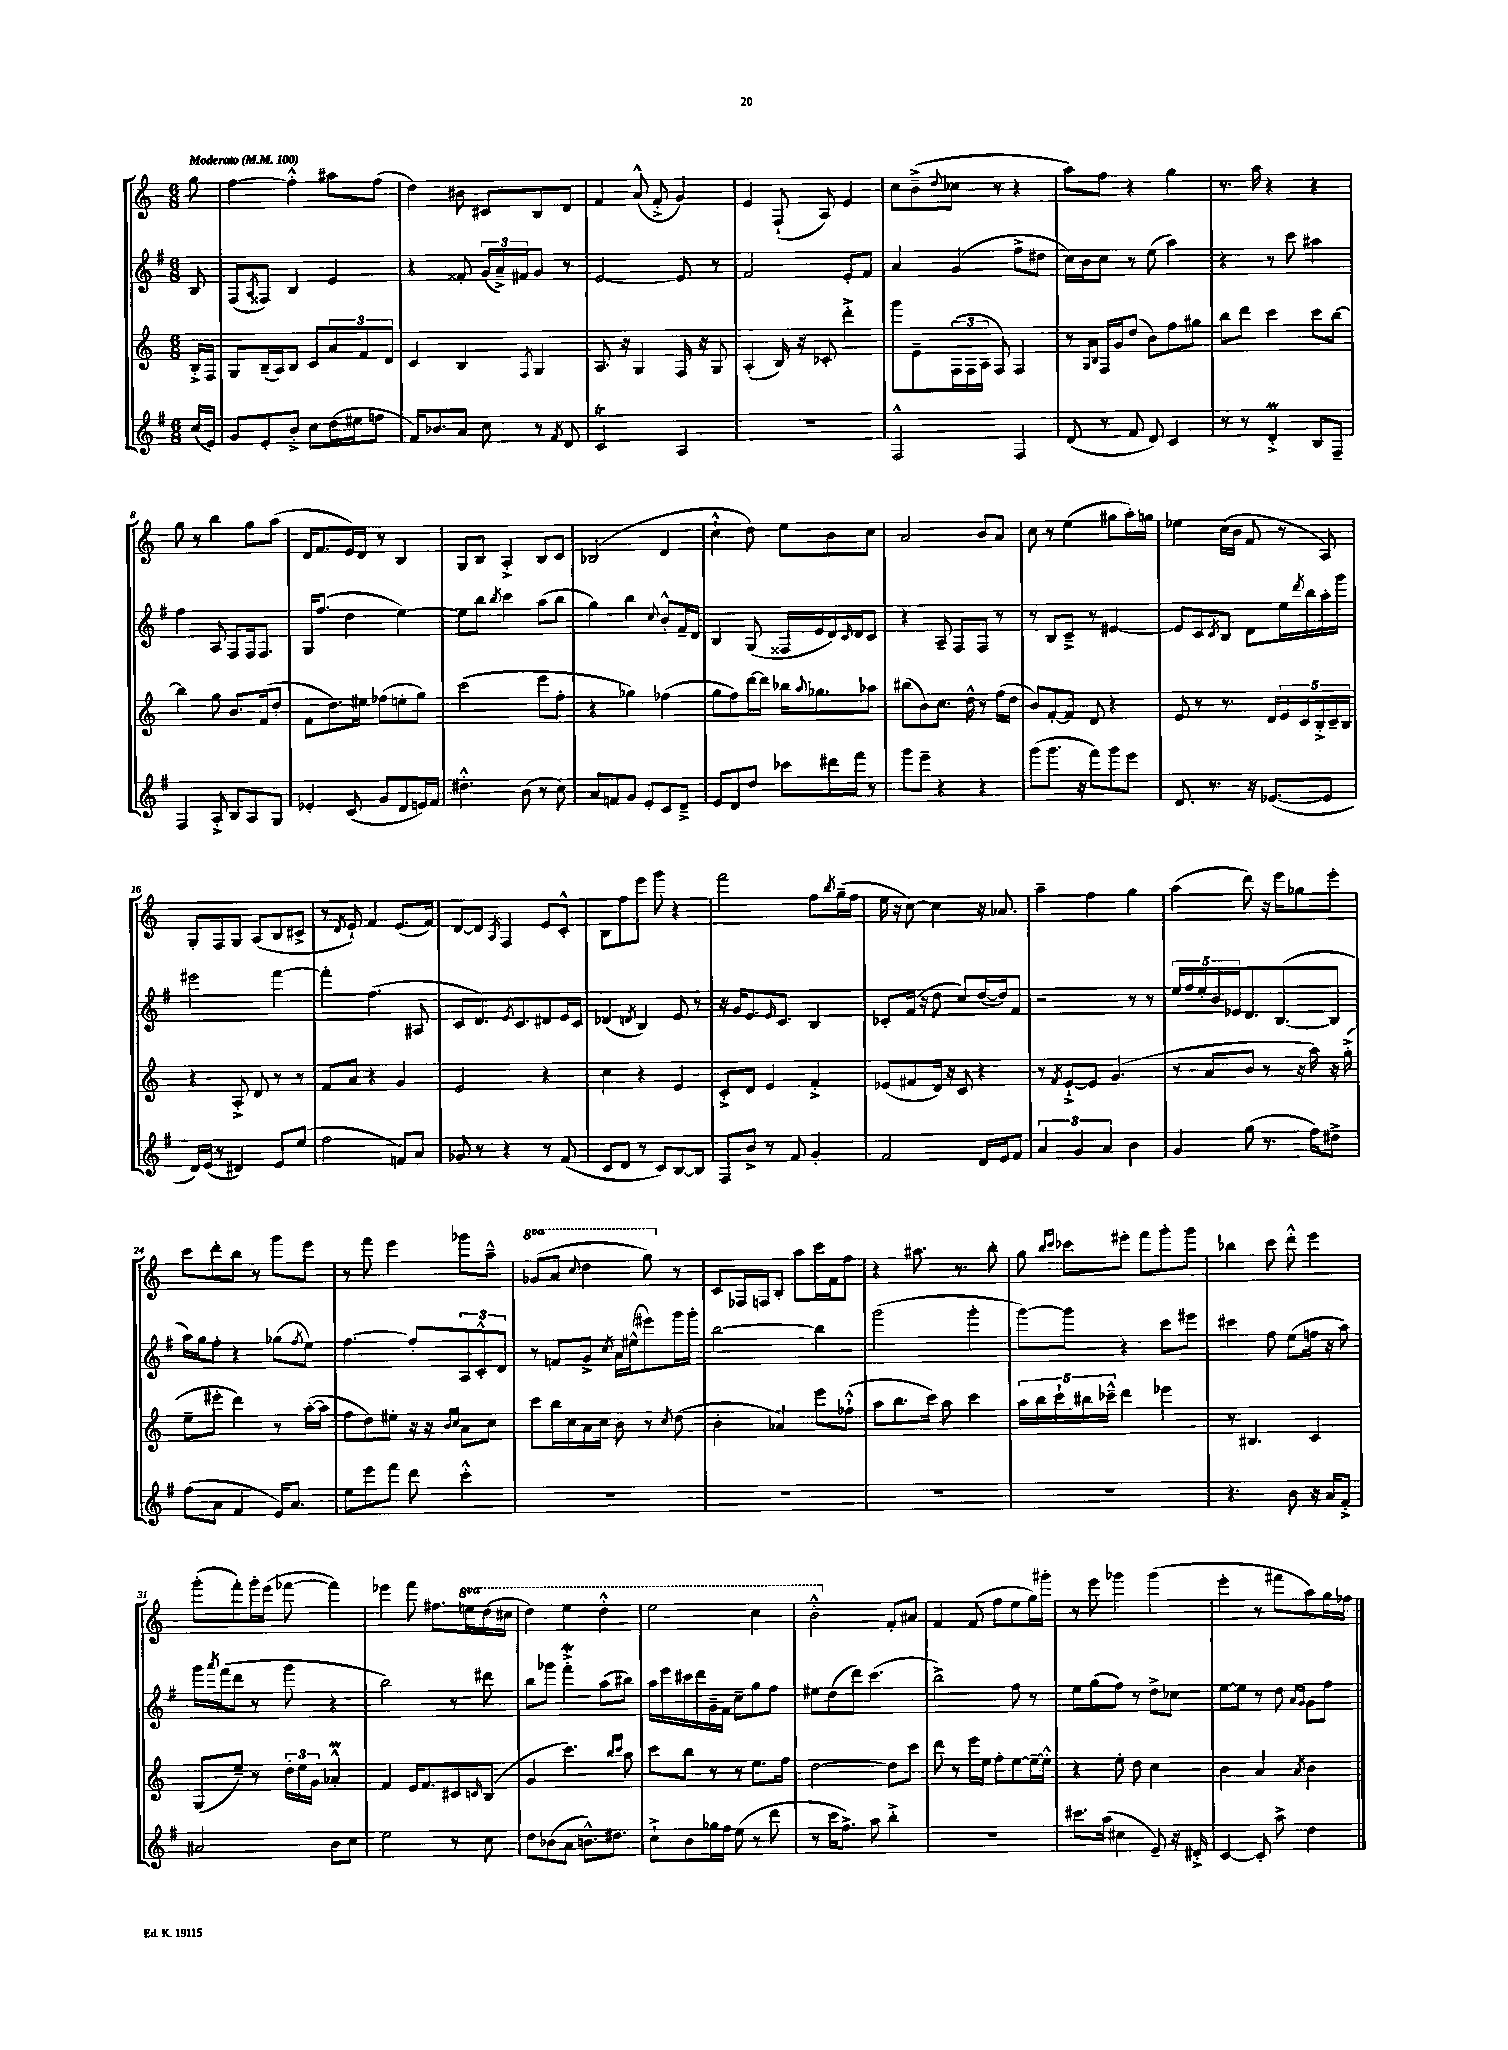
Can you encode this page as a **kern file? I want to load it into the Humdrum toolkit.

**kern	**kern	**kern	**kern
*staff4	*staff3	*staff2	*staff1
*clefG2	*clefG2	*clefG2	*clefG2
*k[f#]	*k[]	*k[f#]	*k[]
*M6/8	*M6/8	*M6/8	*M6/8
*MM100	*MM100	*MM100	*MM100
(16cc	16B'^	8B	8gg
16e)	16F	.	.
=	=	=	=
8g	8G	(8F#	[4ff
.	.	8qA	.
8e'	(16B~	8F##)	.
.	16A)	.	.
8b'^	8B	4B	4ff'^^]
8cc	8c	.	.
(16dd	12a	4e	8aa#
16ee#	.	.	.
.	12f	.	.
8ff	.	.	(8ff
.	12d	.	.
=	=	=	=
16f#)	4c	4r	4dd)
8.b-	.	.	.
8a	4B	8f##'	8b#
8cc	.	(24g	8c#
.	.	24a~^)	.
.	.	24f#	.
.	8qF	.	.
8r	4G	8g	8B
8qf#	.	.	.
8d	.	8r	8d
=	=	=	=
2c	8.A	[2e	4f
.	16r	.	.
.	4G	.	(8a^^
.	.	.	8f'^
4A	16F	8e]	4g)
.	16r	.	.
.	8G	8r	.
=	=	=	=
2.r	(4A'	2f#	4e
.	16B)	.	(8F`
.	16r	.	.
.	8c-'	.	8A)
.	4ddd'^	8e'	4e
.	.	8f#	.
=	=	=	=
2F#^^	8ggg	4a	8cc
.	8e~	.	(8b~^
.	.	.	8qqdd
.	(24F	(4g	8cc-
.	24F	.	.
.	24A	.	.
.	8F)	.	8r
4F#	4F	8ff#^	4r
.	.	8dd#	.
=	=	=	=
(8d	8r	16cc)	8aa)
.	.	16b	.
.	16qqG	.	.
.	16qqB	.	.
8r	16F	8cc	8ff
.	16g	.	.
8f#	(8dd	8r	4r
8d)	8b)	(8ee	.
4c	8ff	4aa)	4gg
.	8gg#	.	.
=	=	=	=
8r	8bb	4r	8.r
8r	8ddd	.	.
.	.	.	16aa
4d'^	4ccc	8r	4r
.	.	8ccc	.
8B	8ccc	4aa#	4r
8F#~	[8bb	.	.
=	=	=	=
4F#	4bb]	4ff#	8gg
.	.	.	8r
8A'^	8gg	8A	4bb
8B	8.b	8F#	.
8A	.	16F#	8gg
.	(16f	8.F#	.
8G	8dd'	.	(8aa
=	=	=	=
4e-'	8f	16G	16d
.	.	(8.ff#	8.f
.	8.dd)	.	.
(8c	.	4dd	16e)
.	16ee#	.	16d
8g	(8ff-	.	8r
8d	8ee'	[4ee)	4B
16e)	8gg)	.	.
16f#	.	.	.
=	=	=	=
4.dd#'^^	(2ccc	8ee]	8G
.	.	8bb	8B
.	.	8qbb	.
.	.	4ccc	4A'^
(8b	.	.	.
8r	8eee	(8aa	8B
8cc)	8ff'	8bb	8c
=	=	=	=
8a	4r	4gg)	(2B-
8f	.	.	.
8g	4gg-)	4bb	.
8e'	.	.	.
.	.	8qqcc	.
8c	(4ff-	8b'^^	4d
8d~^	.	16f#~	.
.	.	16d	.
=	=	=	=
8e	8gg	4B	4cc`^^
8d	8ff)	.	.
8dd	[16ddd	(8G	8dd)
.	16ddd]	.	.
8ccc-	16bb-	16F##	8ee
.	8qqaa	.	.
.	8.gg-	16e	.
16ddd#	.	16d)	8b
.	.	16qqc	.
16fff#	.	16d	.
8r	8aa-	8c	8cc
=	=	=	=
8ggg	(8bb#	4r	2a
8eee~	8b)	.	.
4r	8.cc	8A~	.
.	.	8F#	.
.	16dd^^	.	.
4r	8r	8F#	8b
.	(16ff	8r	8a
.	16dd	.	.
=	=	=	=
(8ggg	8b)	8r	8cc
8.ggg	[8f'	8B	8r
.	8f]	8c~^	(4ee
16r	.	.	.
8fff#)	8d	8r	.
8ggg	4r	[4e#	8gg#
8eee	.	.	16aa')
.	.	.	16gg
=	=	=	=
8.d	8e	8e#]	4ee-
.	8r	8c	.
8.r	.	.	.
.	.	8qc	.
.	8.r	8B	(16cc
.	.	.	16b
16r	.	8d	8f
([8.e-	16d	.	.
.	20e	16ee	8r
.	20c	.	.
.	.	8qddd	.
.	.	16bb	.
.	20B'^	.	.
8e-]	.	16aa'	8A)
.	20c~	.	.
.	.	16ggg	.
.	20B	.	.
=	=	=	=
16d)	4r	2eee#	8G'
(16e	.	.	.
8r	.	.	8F
4d#)	8A'^	.	8G
.	8d	.	(8A
8e	8r	[4fff#	8B
(8ee	8r	.	8c#^
=	=	=	=
2ff#	8f	4fff#']	8r
.	.	.	8qd
.	8a	.	8e`)
.	4r	(4.ff#	4f
8f)	4g	.	(8.e
8a	.	8A#	.
.	.	.	16f)
=	=	=	=
8g-	2e	8c	[8d
8r	.	8.d)	8d]
.	.	.	8qA
4r	.	.	4F
.	.	8qe	.
.	.	8.c	.
8r	4r	8d#	8e
(8f#	.	16e	8c'^^
.	.	16c	.
=	=	=	=
8c	4cc	(4d-	8B
8d	.	.	8ff
.	.	8qd	.
8r	4r	4B)	8eee
8c)	.	.	8ggg
[8B	4e	8e	4r
8B]	.	8r	.
=	=	=	=
8F#	8c'^	16r	2fff
.	.	16g	.
8b^	8d	8.e	.
8r	4e	.	.
.	.	16qqe	.
.	.	8.c	.
8f#	.	.	.
4g'	4f'^	4B	8ff
.	.	.	8qbb
.	.	.	(16gg~
.	.	.	16ff
=	=	=	=
2f#	(8e-	8c-'	16ee
.	.	.	16r
.	8f#	(16f#	[8cc)
.	.	16r	.
.	16d)	8dd	4cc]
.	16r	.	.
.	8c	8cc)	.
16d	4r	([16dd	16r
16e	.	16dd])	8.a-
8f#	.	8f#	.
=	=	=	=
6a	8r	2r	4aa~
.	8qf	.	.
.	[8e`^	.	.
6g	.	.	.
.	8e]	.	4ff
6a	.	.	.
.	(4.g	.	.
4b	.	8r	4gg
.	.	8r	.
=	=	=	=
4g	8r	20ee	(4aa
.	.	20ff#	.
.	.	20ee'	.
.	8a	.	.
.	.	20b	.
.	.	20e-	.
(8gg	8b	8.d	8ddd)
8.r	8r	.	16r
.	.	([8.B	16eee
.	16r	.	8gg-
16ff#)	16aa)	.	.
8dd#^	16r	8B]	8eee'
.	(16gg'^	.	.
=	=	=	=
(8ff#	8ee~	16aa)	8ccc
.	.	16gg	.
8a	8eee#'	8ff#'	8ddd'
4f#	4ddd)	4r	8bb
.	.	.	8r
16e)	8r	(8gg-	8ggg
8.a	.	.	.
.	.	8qff#	.
.	([16aa'	8ee)	8eee
.	16aa]	.	.
=	=	=	=
8ee	8ff	[4.ff#	8r
8eee	8dd)	.	8fff
8fff#	8ee#'	.	4eee
8ddd	16r	8ff#']	.
.	16r	.	.
.	16qqb	.	.
.	16qqcc	.	.
4ccc'^^	8a	12A	8ggg-
.	.	12c'^^	.
.	8cc	.	8aa~^^
.	.	12d	.
=	=	=	=
2.r	8ccc	8r	(8gg-
.	16bb	8f	8aa
.	16cc	.	.
.	.	.	8qqccc
.	16a	8g^	4ddd
.	16cc	.	.
.	.	8qcc	.
.	8b	16a	.
.	.	(16ee#^^	.
.	8r	8eee#)	8ggg)
.	8qcc	.	.
.	(8dd	16ggg	8r
.	.	16ggg'	.
=	=	=	=
2.r	4b'	[2bb	8c
.	.	.	16F-
.	.	.	16F
.	4a-)	.	8B'
.	.	.	8aa
.	8eee	4bb]	16ccc
.	.	.	16f
.	(8ff-`^^	.	8ff
=	=	=	=
2.r	8aa	(2ggg	4r
.	8.bb	.	.
.	.	.	8.aa#
.	16ccc)	.	.
.	8aa	.	.
.	.	.	8.r
.	4ccc	4ggg'	.
.	.	.	8bb'
=	=	=	=
2.r	20aa	[8ggg)	8gg
.	20bb	.	.
.	20ccc`	.	.
.	.	.	16qqbb
.	.	.	16qqccc
.	.	8ggg]	8ccc-
.	20bb#	.	.
.	20ccc-~^^	.	.
.	4ddd	4r	8eee#'
.	.	.	8fff
.	4eee-	8ccc	8ggg'
.	.	8eee#	8ggg
=	=	=	=
4.r	8r	4ccc#	4bb-
.	4.B#	.	.
.	.	8ff#	8ccc
8b	.	(8ee	8ddd'^^
16r	4c	16ff	4eee
16a	.	16r	.
8f#'^	.	8aa)	.
=	=	=	=
2a#	(8G	16ggg	(8ggg'
.	.	8qaaa	.
.	.	(16fff#	.
.	8ee~)	8ddd	8fff')
.	8r	8r	16ggg'
.	.	.	(16eee
.	24dd'	8ggg	[8fff-
.	24ee	.	.
.	24g	.	.
8b	4a-'^^	4r	4fff-])
8cc	.	.	.
=	=	=	=
2ee	4f	2bb)	4eee-
.	16e	.	8fff
.	8.f	.	.
.	.	.	8.ff#
8r	8c#	8r	.
.	.	.	16eee
.	16qqc	.	.
8cc	(8B	8ddd#	(16ddd
.	.	.	16ccc#
=	=	=	=
8dd	4g	8bb	4ddd)
(8b-	.	8ggg-	.
8a	4.ccc)	4fff#'^	4eee
8.b^^)	.	.	.
.	.	(8aa	4ddd'^^
8.dd#	.	.	.
.	16qqbb	.	.
.	16qqccc	.	.
.	8aa	8bb#)	.
=	=	=	=
8cc`^	8ccc	16aa	2eee
.	.	16eee	.
8b	8bb	16ccc#	.
.	.	16ddd	.
16gg-	8r	16g~	.
16ff#	.	16f#	.
(8ee	8r	8cc~	.
8r	8.ee	8gg	4ccc
8ddd	.	8ff#	.
.	16ff	.	.
=	=	=	=
8r	[2dd	8ee#	2bb'^^
16ccc	.	(8dd	.
8.ff#^)	.	.	.
.	.	8ddd)	.
8aa	.	(4.ccc	.
4bb'^	8dd]	.	8f'
.	8ccc	.	8a#
=	=	=	=
2.r	8ddd	2bb^)	4f
.	8r	.	.
.	16eee	.	(8f
.	16ee	.	.
.	8ff'	.	8ff
.	[8ee	8ff#	8ee
.	16ee~_	8r	16gg)
.	16ee'^^]	.	16ggg#'
=	=	=	=
8.ccc#	4r	8ee	8r
.	.	(8gg	8eee
(16aa	.	.	.
4cc#	8ee'	8ff#)	4ggg-
.	8dd	8r	.
8e~)	4cc	8dd^	(4ggg-
16r	.	8cc-	.
16d#'^	.	.	.
=	=	=	=
[4c	4b	[8ee	4eee'
.	.	8ee]	.
8c']	4a	8r	8r
8aa^	.	8dd	8fff#
.	.	16qqa	.
.	8qa	16qqg	.
4dd	4b	8g	8aa)
.	.	8ff#	16gg
.	.	.	16ff-
==	==	==	==
*-	*-	*-	*-
